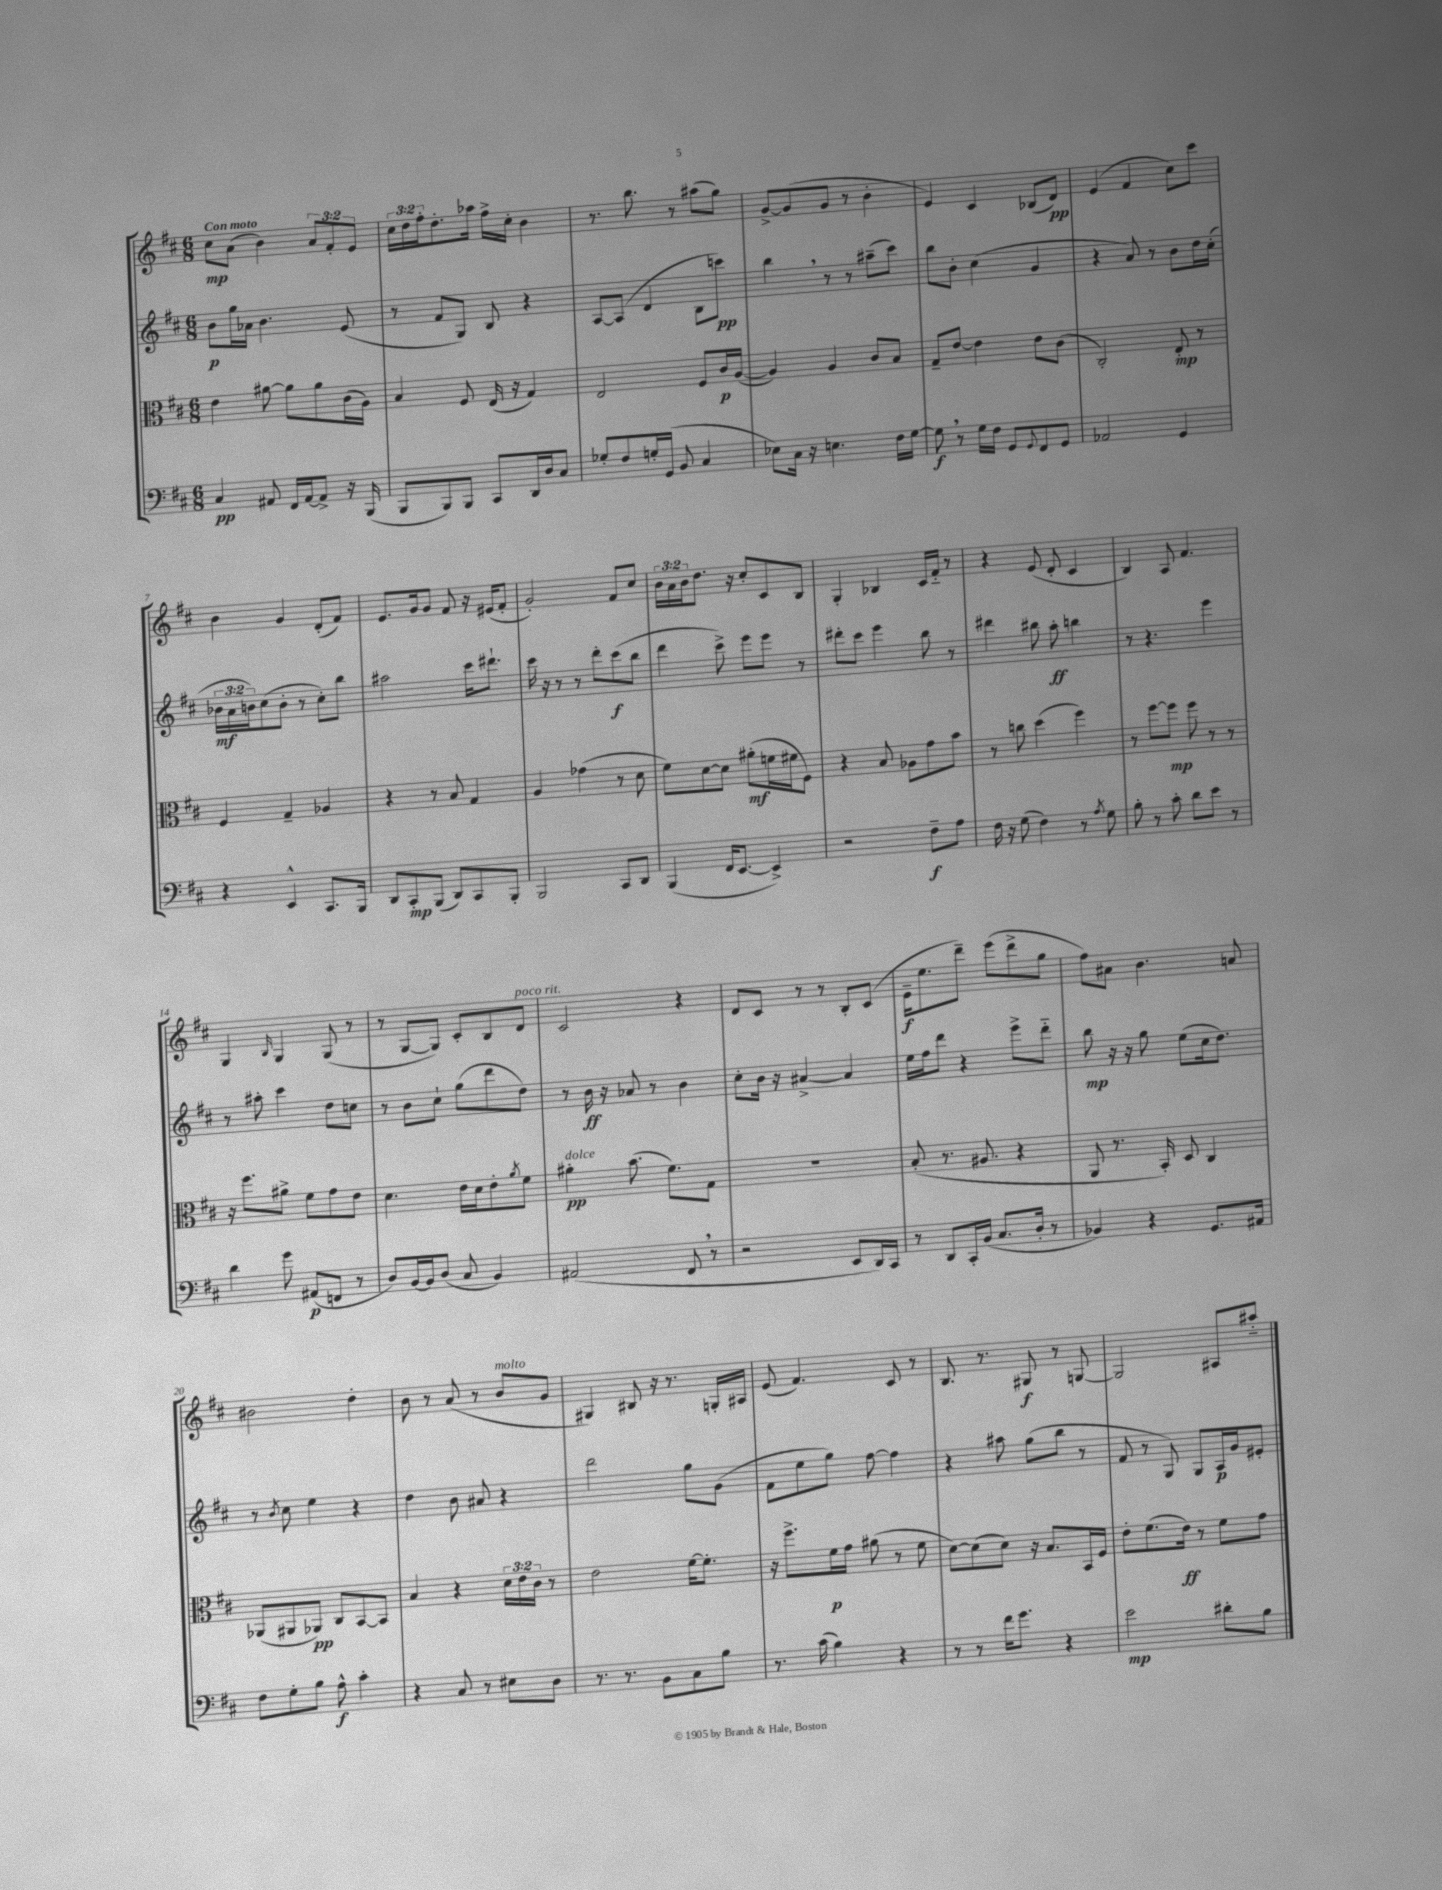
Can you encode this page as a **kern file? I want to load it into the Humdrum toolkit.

**kern	**dynam	**kern	**dynam	**kern	**dynam	**kern	**dynam
*part4	*part4	*part3	*part3	*part2	*part2	*part1	*part1
*staff4	*staff4	*staff3	*staff3	*staff2	*staff2	*staff1	*staff1
*clefF4	*	*clefC3	*	*clefG2	*	*clefG2	*
*k[f#c#]	*	*k[f#c#]	*	*k[f#c#]	*	*k[f#c#]	*
*M6/8	*	*M6/8	*	*M6/8	*	*M6/8	*
=1	=1	=1	=1	=1	=1	=1	=1
!	!	!	!	!	!	!LO:TX:a:B:t=Con moto	!
4C#/	pp	4e\	.	8b\L	p	8cc#\L	mp
.	.	.	.	16gg\L	.	(8a\J	.
.	.	.	.	16a-X\JJ	.	.	.
8AA#X/	.	[8a#X\	.	4.b\	.	4b\)	.
16FF#/LL	.	8a#\L]	.	.	.	.	.
[16AA#/J	.	.	.	.	.	.	.
8AA#^/J]	.	8a#\	.	.	.	12a/L	.
.	.	.	.	.	.	12f#'/	.
16r	.	(16c#\L	.	(8e/	.	.	.
.	.	.	.	.	.	12e/J	.
(16BBB/	.	16A\JJ)	.	.	.	.	.
=2	=2	=2	=2	=2	=2	=2	=2
8BBB/L	.	4B/	.	8r	.	24cc#\LL	.
.	.	.	.	.	.	24dd\	.
.	.	.	.	.	.	24ff#'\J	.
8BBB/)	.	.	.	8f#/L	.	8.dd'\	.
8BBB/J	.	8F#/	.	8G/J)	.	.	.
.	.	.	.	.	.	16aa-X\Jk	.
8CC#/L	.	(16E/	.	8B/	.	16ff#^\LL	.
.	.	16r	.	.	.	16cc#'\JJ	.
16DD/L	.	4G/)	.	4r	.	4b\	.
16D/J	.	.	.	.	.	.	.
8C#/J	.	.	.	.	.	.	.
=3	=3	=3	=3	=3	=3	=3	=3
8G-X'/L	.	2E/	.	[8A/L	.	8.r	.
8F#/	.	.	.	(8A/J]	.	.	.
.	.	.	.	.	.	8.bb\	.
16Gn'/L	.	.	.	4d/	.	.	.
(16GG/JJ	.	.	.	.	.	.	.
8BB/	.	.	.	.	.	8r	.
4C#/	.	8F#/L	.	8B\L	.	(8aa#X\L	.
.	.	16c#/L	p	8cccn\J)	pp	8gg\J)	.
.	.	([16A/JJ	.	.	.	.	.
=4	=4	=4	=4	=4	=4	=4	=4
8E-X\L)	.	4A/])	.	4bb,\	.	[8g^/L	.
16C#\Jk	.	.	.	.	.	(8g/]	.
16r	.	.	.	.	.	.	.
4.En\	.	4A/	.	8r	.	8g/J	.
.	.	.	.	8r	.	8r	.
.	.	8c#/L	.	(8aa#X~\L	.	4b'\	.
16F#\LL	.	8B/J	.	8ccc#\J)	.	.	.
[16G\JJ	.	.	.	.	.	.	.
=5	=5	=5	=5	=5	=5	=5	=5
8G,\]	f	8G~/L	.	8bb\L	.	4e/)	.
8r	.	[8e/J	.	8b'\J	.	.	.
16G\LL	.	4e\]	.	(4cc#\	.	4c#/	.
16F#\JJ	.	.	.	.	.	.	.
8GG/L	.	.	.	.	.	.	.
8qqGG/	.	.	.	.	.	.	.
8FF#/	.	8e\L	.	4g/	.	(8B-X/L	.
8GG/J	.	(8c#\J	.	.	.	8d/J)	pp
=6	=6	=6	=6	=6	=6	=6	=6
2AA-X/	.	2C#'/)	.	4r	.	(4e/	.
.	.	.	.	8a/)	.	4f#/	.
.	.	.	.	8r	.	.	.
4GG/	.	8E'/	mp	8b\L	.	8cc#\L)	.
.	.	8r	.	16dd\L	.	8ccc#\J	.
.	.	.	.	(16cc#'\JJ	.	.	.
!!LO:LB:g=z
=7	=7	=7	=7	=7	=7	=7	=7
4r	.	4F#/	.	24b-X\LL	mf	4b\	.
.	.	.	.	24a\	.	.	.
.	.	.	.	24bn\J)	.	.	.
.	.	.	.	(8cc#\	.	.	.
4EE^^/	.	4G~/	.	8b'\J	.	4g/	.
.	.	.	.	8r	.	.	.
8.CC#/L	.	4A-X/	.	8cc#'\L)	.	(8d'/L	.
.	.	.	.	8bb\J	.	8f#/J)	.
16BBB/Jk	.	.	.	.	.	.	.
=8	=8	=8	=8	=8	=8	=8	=8
8DD/L	.	4r	.	2aa#X\	.	8.e/L	.
8CC#'/	mp	.	.	.	.	.	.
.	.	.	.	.	.	16g/k	.
(8BBB/J	.	8r	.	.	.	8g/J	.
8DD/L)	.	8B/	.	.	.	8f#/	.
8CC#/	.	4G/	.	16ccc#\KL	.	16r	.
.	.	.	.	8.ddd#X`\J	.	(16e#X/KL	.
8BBB'/J	.	.	.	.	.	8f#'/J	.
=9	=9	=9	=9	=9	=9	=9	=9
2BBB/	.	4A/	.	16ccc#\	.	2g'/)	.
.	.	.	.	16r	.	.	.
.	.	.	.	8r	.	.	.
.	.	(4g-X\	.	8r	.	.	.
.	.	.	.	8ddd'\L	.	.	.
8CC#/L	.	8r	.	(8ccc#\	f	8f#/L	.
8DD/J	.	8d\	.	8bb\J	.	8cc#/J	.
=10	=10	=10	=10	=10	=10	=10	=10
(4BBB/	.	8f#\L)	.	4ddd\	.	24b\LL	.
.	.	.	.	.	.	24a\	.
.	.	.	.	.	.	24b\J	.
.	.	[8d\	.	.	.	8.dd\J	.
16FF#/KL	.	8d\J]	.	8ccc#^\)	.	.	.
[8.EE/J	.	.	.	.	.	16r	.
.	.	(8a#X'\L	mf	8eee\L	.	8cc#'/L	.
4EE^/])	.	16fn\L	.	8eee\J	.	8c#/	.
.	.	16f#X\J	.	.	.	.	.
.	.	8F#\J)	.	8r	.	8B/J	.
=11	=11	=11	=11	=11	=11	=11	=11
2r	.	4r	.	8ddd#X'\L	.	4G'/	.
.	.	.	.	8ccc#\J	.	.	.
.	.	8B/	.	4eee\	.	4B-X/	.
.	.	8A-X\L	.	.	.	.	.
8F#~\L	f	8g\	.	8bb\	.	16c#/LL	.
.	.	.	.	.	.	16f#/JJ	.
8A\J	.	8b\J	.	8r	.	8r	.
=12	=12	=12	=12	=12	=12	=12	=12
16F#\	.	8r	.	4ddd#X\	.	4r	.
16r	.	.	.	.	.	.	.
(8G\	.	8ccn\	.	.	.	.	.
4F#\)	.	(4dd\	.	8bb#X\	.	(8e/	.
.	.	.	.	8aa'\	ff	8d'/	.
8r	.	4ff#\)	.	4bbn\	.	4c#/	.
8qA/	.	.	.	.	.	.	.
8G\	.	.	.	.	.	.	.
=13	=13	=13	=13	=13	=13	=13	=13
8B'\	.	8r	.	8r	.	4B/)	.
8r	.	[8ff#\L	.	4.r	.	.	.
8c#'\	.	8ff#\J]	mp	.	.	8A/	.
8d\L	.	8ff#\	.	.	.	4.f#/	.
8e\J	.	8r	.	4eee\	.	.	.
8r	.	8r	.	.	.	.	.
!!LO:LB:g=z
=14	=14	=14	=14	=14	=14	=14	=14
4d\	.	16r	.	8r	.	4G/	.
.	.	8.ff#\L	.	.	.	.	.
.	.	.	.	8aa#X'\	.	.	.
.	.	.	.	.	.	16qqB/	.
8g\	.	8a#X^\J	.	4ccc#\	.	4G/	.
(8AA#X/L	p	8f#\L	.	.	.	.	.
8FFn/J	.	8g\	.	8dd\L	.	(8G/	.
8r	.	8e\J	.	8ccn\J	.	8r	.
=15	=15	=15	=15	=15	=15	=15	=15
8D/L)	.	4.d\	.	8r	.	8r	.
[16BB/L	.	.	.	8b\L	.	[8G/L	.
16BB/J]	.	.	.	.	.	.	.
(8D/J	.	.	.	8cc#`\J	.	8G/J])	.
8C#/	.	16e\LL	.	(8gg\L	.	8c#'/L	.
.	.	16d\J	.	.	.	.	.
4BB/)	.	8e'\	.	8ddd\	.	8B/	.
.	.	8qa/	.	.	.	.	.
!	!	!	!	!	!	!LO:TX:a:i:t=poco rit.	!
.	.	8f#\J	.	8dd\J)	.	8d/J	.
=16	=16	=16	=16	=16	=16	=16	=16
!	!	!LO:TX:a:i:t=dolce	!	!	!	!	!
(2AA#X/	.	4a#X'\	pp	8r	.	2c#/	.
.	.	.	.	16b\	ff	.	.
.	.	.	.	16r	.	.	.
.	.	(8.b\	.	8a-X/	.	.	.
.	.	.	.	8r	.	.	.
.	.	8.f#\L)	.	.	.	.	.
8FF#,/	.	.	.	4b\	.	4r	.
8r	.	8G\J	.	.	.	.	.
=17	=17	=17	=17	=17	=17	=17	=17
2r	.	2.r	.	8cc#'\L	.	8d/L	.
.	.	.	.	16b\Jk	.	8c#/J	.
.	.	.	.	16r	.	.	.
.	.	.	.	[4a#X^/	.	8r	.
.	.	.	.	.	.	8r	.
8EE/L	.	.	.	4a#/]	.	8B'/L	.
16DD/L)	.	.	.	.	.	(8c#/J	.
16CC#/JJ	.	.	.	.	.	.	.
=18	=18	=18	=18	=18	=18	=18	=18
8r	.	(8B'/	.	16ee\LL	.	16e~\KL	f
.	.	.	.	16ff#\J	.	8.ee\	.
8DD/L	.	8.r	.	8ddd\J	.	.	.
16CC#'/L	.	.	.	4r	.	8ddd~\J)	.
(16BB/JJ	.	8.A#X/	.	.	.	.	.
8.C#/L	.	.	.	.	.	(8eee\L	.
.	.	4r	.	8eee^\L	.	8ddd^\	.
16D'/Jk	.	.	.	.	.	.	.
8r	.	.	.	8ddd\J	.	8gg\J	.
=19	=19	=19	=19	=19	=19	=19	=19
4BB-X/)	.	8AA/	.	8bb\	mp	8ff#\L)	.
.	.	8.r	.	16r	.	8a#X\J	.
.	.	.	.	16r	.	.	.
4r	.	.	.	8gg\	.	4.b\	.
.	.	16BB'/)	.	.	.	.	.
.	.	8D/	.	(8ee\L	.	.	.
8.GG/L	.	4C#/	.	16cc#\k	.	.	.
.	.	.	.	8.dd\J)	.	.	.
.	.	.	.	.	.	8an/	.
16AA#X/Jk	.	.	.	.	.	.	.
!!LO:LB:g=z
=20	=20	=20	=20	=20	=20	=20	=20
8F#\L	.	(8AA-X/L	.	8r	.	2b#X\	.
.	.	.	.	8qb/	.	.	.
8G'\	.	8AA#X/	.	8cc#\	.	.	.
8B\J	.	8AA-X/J)	pp	4ee\	.	.	.
8A^^\	f	8C#/L	.	.	.	.	.
4c#'\	.	[8BB/	.	4r	.	4dd'\	.
.	.	8BB/J]	.	.	.	.	.
=21	=21	=21	=21	=21	=21	=21	=21
4r	.	4B/	.	4dd\	.	8b\	.
.	.	.	.	.	.	8r	.
8C#/	.	4r	.	8b\	.	(8a/	.
8r	.	.	.	8a#X/	.	8r	.
!	!	!	!	!	!	!LO:TX:a:i:t=molto	!
8E#X\L	.	24d\LL	.	4r	.	8b/L	.
.	.	24e\	.	.	.	.	.
.	.	24c#\JJ	.	.	.	.	.
8D\J	.	8r	.	.	.	8g/J	.
=22	=22	=22	=22	=22	=22	=22	=22
8.r	.	2e\	.	2ddd\	.	4G#X/)	.
8.r	.	.	.	.	.	.	.
.	.	.	.	.	.	8B#X/	.
8BB\L	.	.	.	.	.	16r	.
.	.	.	.	.	.	8.r	.
8C#\	.	[16f#\KL	.	8gg\L	.	.	.
.	.	8.f#'\J]	.	.	.	.	.
8B\J	.	.	.	(8g\J	.	16Gn'/LL	.
.	.	.	.	.	.	16A#X/JJ	.
=23	=23	=23	=23	=23	=23	=23	=23
8.r	.	16r	.	8f#\L	.	(8e/	.
.	.	8.ff#^\L	.	.	.	.	.
.	.	.	.	8ee\	.	4.f#/)	.
(16c#\	.	.	.	.	.	.	.
4B\)	.	16f#\L	p	8gg\J)	.	.	.
.	.	16g\JJ	.	.	.	.	.
.	.	(8a#X\	.	[8ff#\	.	.	.
4r	.	8r	.	4ff#\]	.	8c#/	.
.	.	8f#\	.	.	.	8r	.
=24	=24	=24	=24	=24	=24	=24	=24
8r	.	[8d\L)	.	4r	.	8.B/	.
8r	.	(8d\]	.	.	.	.	.
.	.	.	.	.	.	8.r	.
16f#\KL	.	8d\J)	.	8aa#X\	.	.	.
8.g\J	.	.	.	.	.	.	.
.	.	16r	.	(8gg\L	.	8G#X/	f
.	.	8.B/L	.	.	.	.	.
4r	.	.	.	8bb\J	.	8r	.
.	.	16BB/L	.	8r	.	[8Gn/	.
.	.	16F#/JJ	.	.	.	.	.
=25	=25	=25	=25	=25	=25	=25	=25
2e\	mp	8e'\L	.	8f#/	.	2G/]	.
.	.	(8.f#\	.	8r	.	.	.
.	.	.	.	8G/)	.	.	.
.	.	16e\Jk)	ff	.	.	.	.
.	.	8r	.	8G/L	.	.	.
8d#X'\L	.	8f#\L	.	16A/L	p	8A#X/L	.
.	.	.	.	16g/J	.	.	.
8B\J	.	8g\J	.	8e#X'/J	.	8aa#X/J	.
==	==	==	==	==	==	==	==
*-	*-	*-	*-	*-	*-	*-	*-
